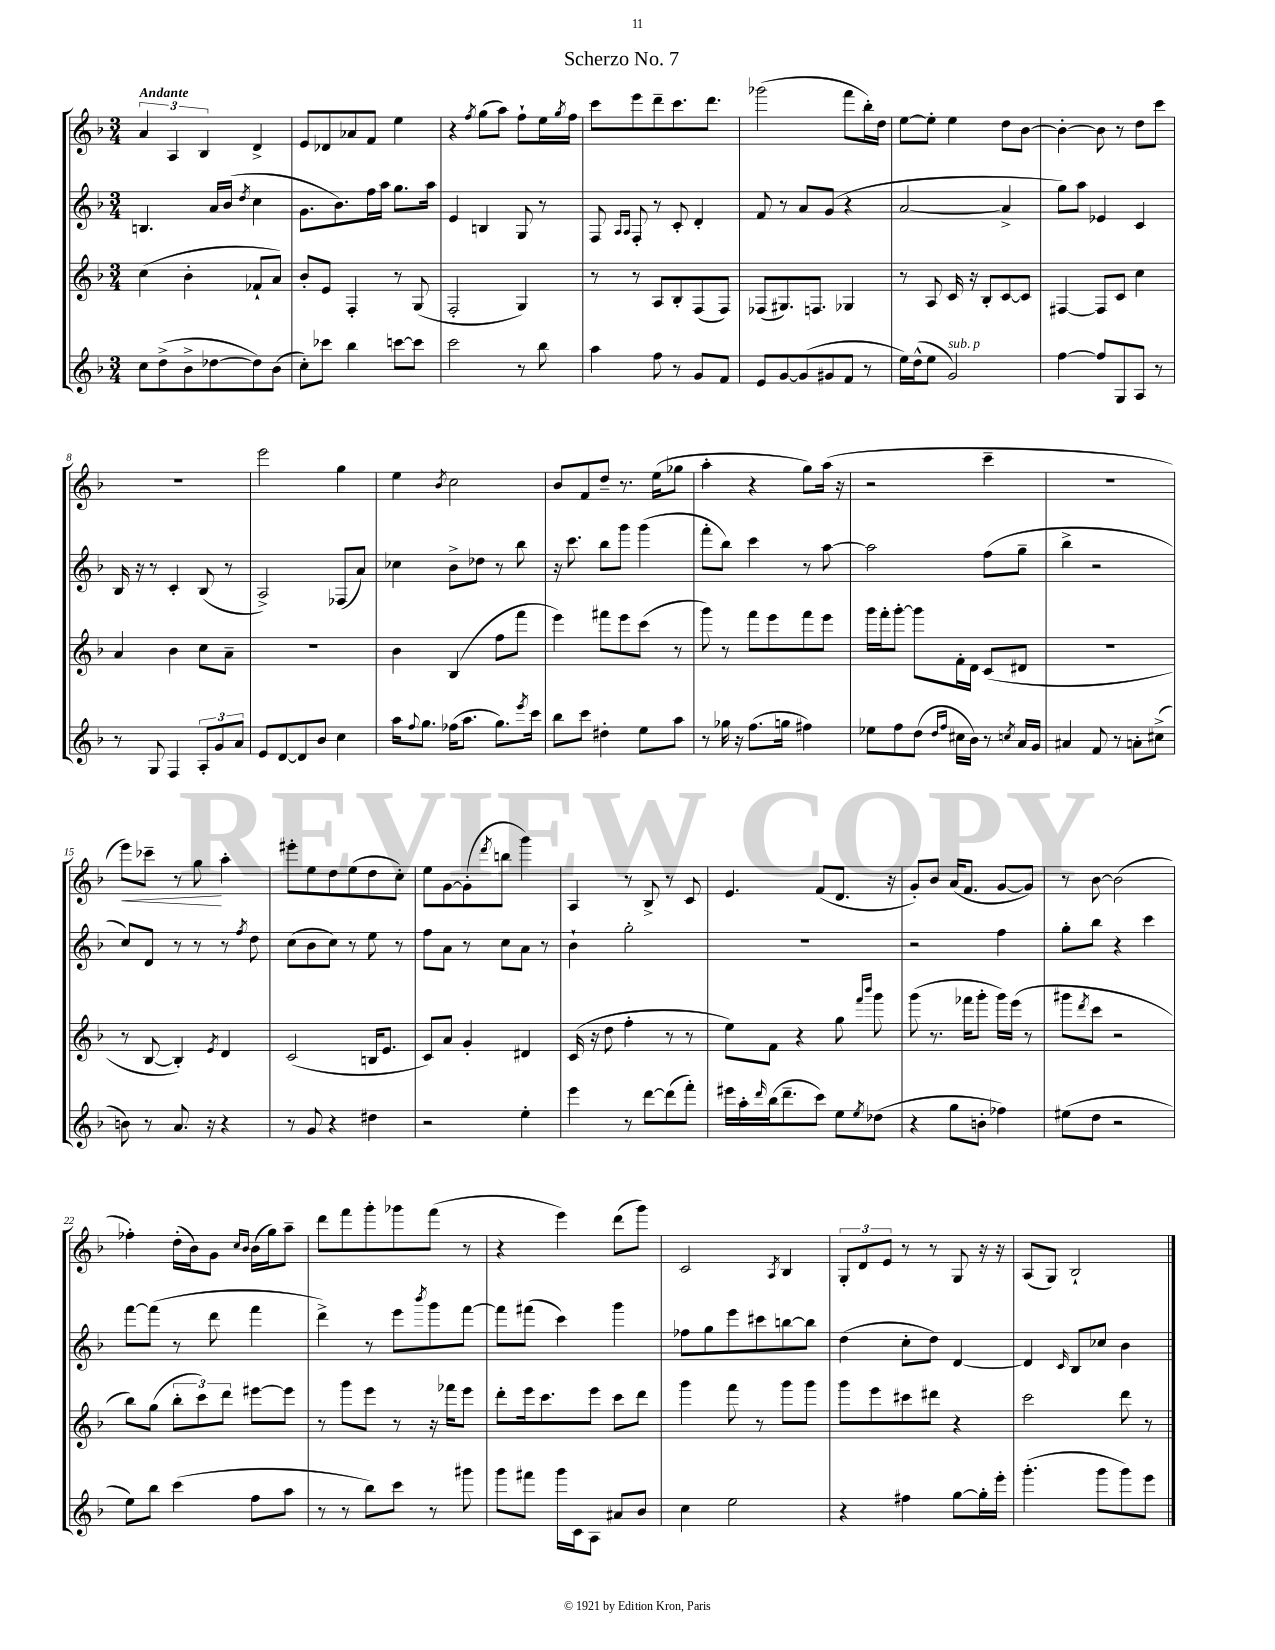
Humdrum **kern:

**kern	**kern	**kern	**kern
*staff4	*staff3	*staff2	*staff1
*clefG2	*clefG2	*clefG2	*clefG2
*k[b-]	*k[b-]	*k[b-]	*k[b-]
*M3/4	*M3/4	*M3/4	*M3/4
8cc	(4cc	4.B	6a
(8dd^	.	.	.
.	.	.	6A
8b-^	4b-'	.	.
.	.	.	6B-
[8dd-	.	16a	.
.	.	(16b-	.
.	.	8qdd	.
8dd-])	8f-`	4cc	4d^
(8b-	8a)	.	.
=	=	=	=
8cc')	8b-'	8.g	8e
8ccc-	8e	.	8d-
.	.	8.b-)	.
4bb-	4F'	.	8a-
.	.	16ff	8f
.	.	16aa	.
[8ccc	8r	8.gg	4ee
8ccc]	(8G	.	.
.	.	16aa	.
=	=	=	=
2ccc	2F'	4e	4r
.	.	.	8qff
.	.	4B	(8gg
.	.	.	8aa)
8r	4G)	8G	8ff`
8bb-	.	8r	16ee
.	.	.	8qgg
.	.	.	16ff
=	=	=	=
4aa	8r	8F	8ccc
.	.	16qqA	.
.	.	16qqA	.
.	8r	8F'	8eee
8ff	8A	8r	8ddd~
8r	8B-'	8c'	8.ccc
8g	(8F	4d'	.
.	.	.	8.ddd
8f	8F)	.	.
=	=	=	=
8e	(8F-	8f	(2ggg-
[8g	8.G#)	8r	.
(8g]	.	8a	.
.	8.F	.	.
8g#	.	(8g	.
8f	4G-	4r	8fff
8r	.	.	16bb-')
.	.	.	16dd
=	=	=	=
16ee)	8r	[2a	[8ee
(16dd^^	.	.	.
8ee	8A	.	8ee']
2g)	16c	.	4ee
.	16r	.	.
.	8B-'	.	.
.	[8c	4a^]	8dd
.	8c]	.	[8b-
=	=	=	=
[4ff	[4F#	8gg)	4b-'_
.	.	8aa	.
8ff]	8F#]	4e-	8b-]
8G	8c	.	8r
8A	4cc	4c	8dd
8r	.	.	8ccc
=	=	=	=
8r	4a	16B-	2.r
.	.	16r	.
8G	.	8r	.
4F	4b-	4c'	.
12A'	8cc	(8B-	.
12g	.	.	.
.	8a~	8r	.
12a	.	.	.
=	=	=	=
8e	2.r	2A^)	2eee
[8d	.	.	.
8d]	.	.	.
8b-	.	.	.
4cc	.	(8F-	4gg
.	.	8a)	.
=	=	=	=
16aa	4b-	4cc-	4ee
8qqff	.	.	.
8.gg	.	.	.
.	.	.	8qb-
(16ff-	(4B-	8b-^	2cc
8.aa	.	.	.
.	.	8dd-	.
8.gg)	8ff	8r	.
.	8fff	8bb-	.
8qeee	.	.	.
16ccc	.	.	.
=	=	=	=
8bb-	4eee)	16r	8b-
.	.	8.ccc	.
8ccc	.	.	8f
4dd#'	8fff#	8bb-	8dd~
.	8eee	8ggg	8.r
8ee	(8ccc	(4ggg	.
.	.	.	(16ee
8aa	8r	.	8gg-
=	=	=	=
8r	8ggg)	8fff'	4aa'
16gg-	8r	8bb-)	.
16r	.	.	.
(8.ff	8fff	4ccc	4r
.	8eee	.	.
16gg	.	.	.
4ff#)	8fff	8r	8gg)
.	8eee	[8aa	(16aa
.	.	.	16r
=	=	=	=
8ee-	16ggg	2aa]	2r
.	16fff'	.	.
8ff	[8ggg'	.	.
(8dd	8ggg]	.	.
16qqdd	.	.	.
16qqff	.	.	.
16cc#	16f'	.	.
16b-)	16d	.	.
8r	(8c	(8ff	4ccc~
8qcc	.	.	.
16a	8d#	8gg~	.
16g	.	.	.
=	=	=	=
4a#	2.r	4bb-^	2.r
8f	.	2r	.
8r	.	.	.
8a'	.	.	.
(8cc#^	.	.	.
=	=	=	=
8b)	8r	8cc)	8eee)
8r	[8B-	8d	8ccc-~
8.a	4B-'])	8r	8r
.	.	8r	8gg
16r	.	.	.
.	8qe	.	.
4r	4d	8r	4aa'
.	.	8qff	.
.	.	8dd	.
=	=	=	=
8r	(2c	(8cc	8eee#'
8g	.	8b-	8ee
4r	.	8cc)	8dd
.	.	8r	(8ee
4dd#	16B	8ee	8dd
.	8.e	.	.
.	.	8r	8cc')
=	=	=	=
2r	8c)	8ff	8ee
.	8a	8a	[8g
.	4g'	8r	(8g']
.	.	.	8qddd
.	.	8cc	8bb
4ee'	4d#	8a	4ggg)
.	.	8r	.
=	=	=	=
4eee	(16c	4b-`	4A
.	16r	.	.
.	8dd	.	.
8r	4ff'	2gg'	8r
[8ddd	.	.	8B-^
(8ddd]	8r	.	8r
8fff')	8r	.	8c
=	=	=	=
16eee#	8ee)	2.r	4.e
16aa'	.	.	.
16qqddd	.	.	.
(16bb-	8f	.	.
8.ddd~	.	.	.
.	4r	.	.
8ccc)	.	.	(8f
8ee	8gg	.	8.d
.	16qqfff	.	.
8qee	16qqbbb-	.	.
(8dd-	8ggg	.	.
.	.	.	16r
=	=	=	=
4r	(8ggg	2r	8g')
.	8.r	.	8b-
8gg	.	.	(16a
.	16fff-	.	8.f
8b'	8ggg'	.	.
4ff-)	16ggg)	4ff	[8g
.	(16eee	.	.
.	8r	.	8g])
=	=	=	=
(8ee#	8ggg#	8gg'	8r
.	8qddd	.	.
8dd	8ccc	8bb-	[8b-
2r	2r	4r	(2b-]
.	.	4ccc	.
=	=	=	=
8ee)	8bb-)	[8fff	4ff-')
8bb-	(8gg	(8fff]	.
(4ccc	12bb-'	8r	(16dd'
.	.	.	16b-)
.	12ccc)	.	.
.	.	8ddd	8g
.	12ddd	.	.
.	.	.	16qqcc
.	.	.	16qqb-
8ff	[8eee#	4fff	(16b-
.	.	.	16gg)
8aa	8eee#]	.	8aa~
=	=	=	=
8r	8r	4ddd^)	8ddd
8r	8ggg	.	8fff
8bb-)	8eee	8r	8ggg'
8ccc	8r	8eee	8ggg-
.	.	8qbbb-	.
8r	16r	8ggg	(8fff
.	16fff-	.	.
8ggg#	8eee	[8fff	8r
=	=	=	=
8ggg	8ddd'	8fff]	4r
8fff#	16eee	(8fff#	.
.	8.ccc	.	.
16ggg	.	4ccc)	4eee)
16c	.	.	.
8A	8eee	.	.
8a#	8ccc	4ggg	(8ddd
8b-	8ddd	.	8ggg)
=	=	=	=
4cc	4ggg	8ff-	2c
.	.	8gg	.
2ee	8fff	8eee	.
.	8r	8ccc#	.
.	.	.	8qA
.	8ggg	[8bb	4B-
.	8ggg	8bb]	.
=	=	=	=
4r	8ggg	(4dd	12G'
.	.	.	12d
.	8eee	.	.
.	.	.	12e
4ff#	8ccc#	8cc'	8r
.	8ddd#	8dd)	8r
[8gg	4r	[4d	8G
16gg']	.	.	16r
16eee'	.	.	16r
=	=	=	=
(4.ggg'	2ccc	4d]	(8A
.	.	.	8G)
.	.	16qqc	.
.	.	8B-	2B-`
8ggg	.	8cc-	.
8ggg)	8ddd	4b-	.
8eee	8r	.	.
==	==	==	==
*-	*-	*-	*-
